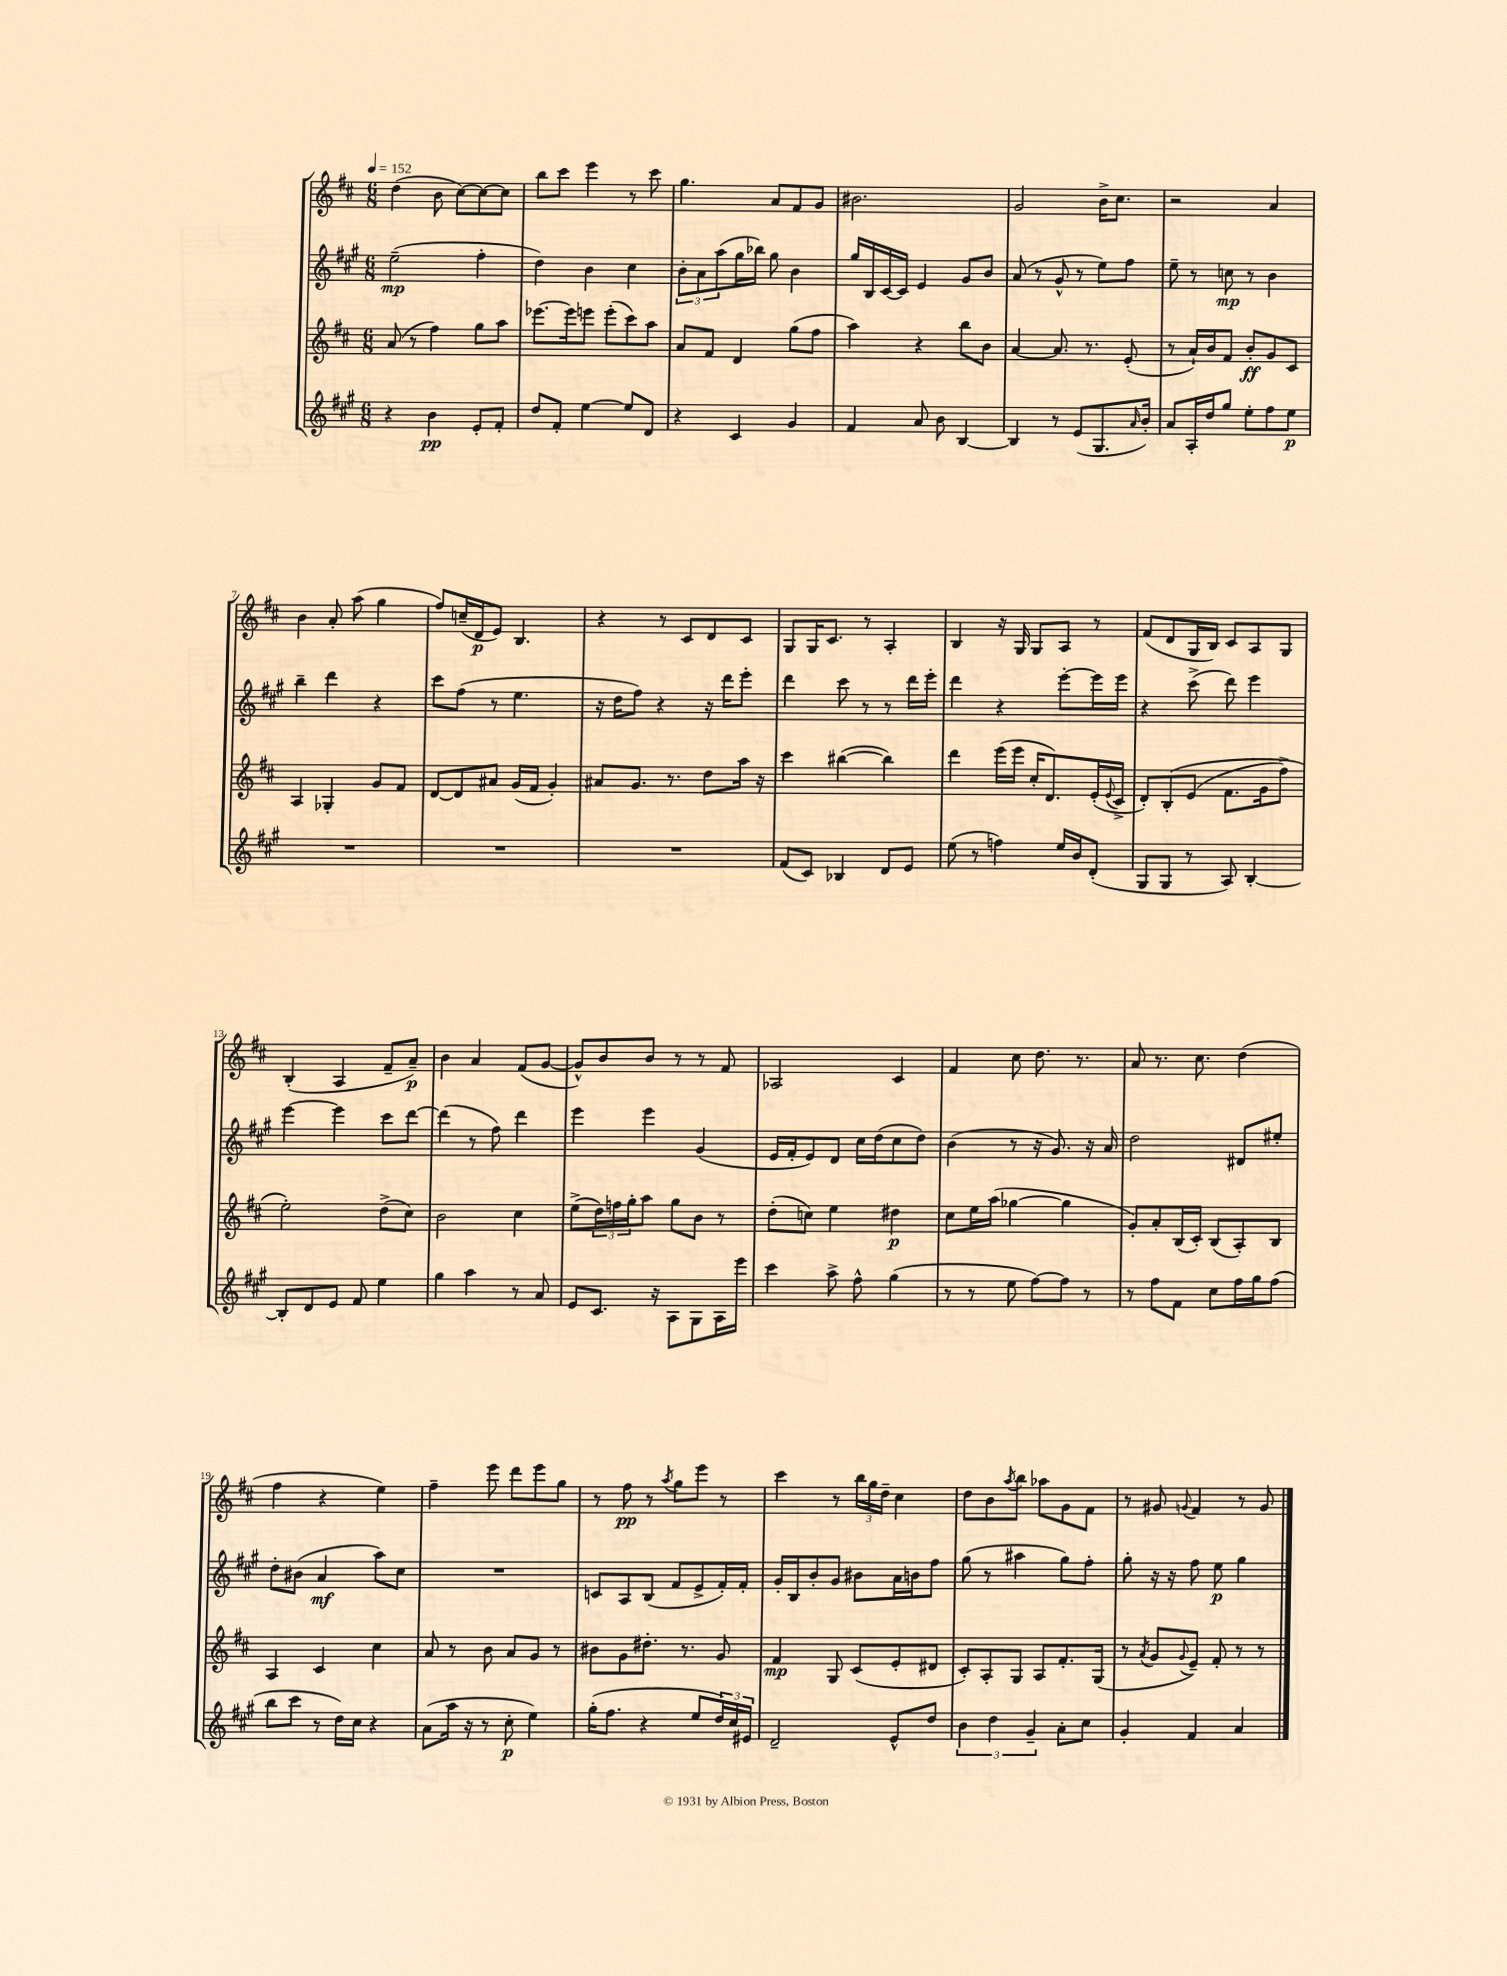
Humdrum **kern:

**kern	**dynam	**kern	**dynam	**kern	**dynam	**kern	**dynam
*part4	*part4	*part3	*part3	*part2	*part2	*part1	*part1
*staff4	*staff4	*staff3	*staff3	*staff2	*staff2	*staff1	*staff1
*clefG2	*	*clefG2	*	*clefG2	*	*clefG2	*
*k[f#c#g#]	*	*k[f#c#]	*	*k[f#c#g#]	*	*k[f#c#]	*
*M6/8	*	*M6/8	*	*M6/8	*	*M6/8	*
*MM152	*	*MM152	*	*MM152	*	*MM152	*
=1	=1	=1	=1	=1	=1	=1	=1
4r	.	(8a/	.	(2ee~\	mp	(4dd\	.
.	.	8r	.	.	.	.	.
4b\	pp	4ff#\)	.	.	.	8b\	.
.	.	.	.	.	.	[8cc#\L)	.
8e'/L	.	8gg\L	.	4ff#'\	.	8cc#\_	.
8f#'/J	.	8aa\J	.	.	.	8cc#\J]	.
=2	=2	=2	=2	=2	=2	=2	=2
8dd/L	.	[8.eee-X\L	.	4dd\)	.	8bb\L	.
8f#'/J	.	.	.	.	.	8ccc#\J	.
.	.	16eee-\k]	.	.	.	.	.
[4ee\	.	8eeen\J	.	4b\	.	4eee\	.
.	.	(8eee'\L	.	.	.	.	.
8ee/L]	.	8ccc#\)	.	4cc#\	.	8r	.
8d/J	.	8aa\J	.	.	.	8ccc#\	.
=3	=3	=3	=3	=3	=3	=3	=3
4r	.	8a/L	.	12b'\L	.	4.gg\	.
.	.	.	.	12a\	.	.	.
.	.	8f#/J	.	.	.	.	.
.	.	.	.	(12aa\	.	.	.
4c#/	.	4d/	.	16gg#\L	.	.	.
.	.	.	.	16bb-X\JJ)	.	.	.
.	.	.	.	8gg#\	.	8a/L	.
4g#/	.	(8gg\L	.	4b\	.	8f#/	.
.	.	8ff#\J	.	.	.	8g/J	.
=4	=4	=4	=4	=4	=4	=4	=4
4f#/	.	4aa\)	.	16gg#/LL	.	2.b#X\	.
.	.	.	.	16B/	.	.	.
.	.	.	.	[16c#/	.	.	.
.	.	.	.	16c#/JJ]	.	.	.
8a/	.	4r	.	4e/	.	.	.
8b\	.	.	.	.	.	.	.
[4B/	.	8bb\L	.	8g#/L	.	.	.
.	.	8b\J	.	8b/J	.	.	.
=5	=5	=5	=5	=5	=5	=5	=5
4B/]	.	[4a/	.	(8a/	.	2g/	.
.	.	.	.	8r	.	.	.
8r	.	8.a/]	.	8g#^^/	.	.	.
(8e/L	.	.	.	8r	.	.	.
.	.	8.r	.	.	.	.	.
8.G#/	.	.	.	8ee\L)	.	16b^\KL	.
.	.	.	.	.	.	8.cc#\J	.
.	.	(8e'/	.	8ff#\J	.	.	.
16qqa/	.	.	.	.	.	.	.
16b'/Jk)	.	.	.	.	.	.	.
=6	=6	=6	=6	=6	=6	=6	=6
8a/L	.	8r	.	8ee~\	.	2r	.
16A'/L	.	16a`/LL)	.	8r	.	.	.
16dd/J	.	16b/J	.	.	.	.	.
8gg#/J	.	8f#/J	.	8ccn\	mp	.	.
8ee'\L	.	8b'/L	ff	8r	.	.	.
8ff#\	.	8g/	.	4b\	.	4a/	.
8ee\J	p	8c#/J	.	.	.	.	.
!!LO:LB:g=z
=7	=7	=7	=7	=7	=7	=7	=7
2.r	.	4A/	.	4bb~\	.	4b\	.
.	.	4G-X'/	.	4ddd\	.	8a'/	.
.	.	.	.	.	.	(8aa\	.
.	.	8g/L	.	4r	.	4gg\	.
.	.	8f#/J	.	.	.	.	.
=8	=8	=8	=8	=8	=8	=8	=8
2.r	.	[8d/L	.	8ccc#\L	.	8ff#/L)	.
.	.	8d/]	.	(8ff#\J	.	(16ccn~/L	.
.	.	.	.	.	.	16d/J	p
.	.	8a#X/J	.	8r	.	8e/J)	.
.	.	(16g/LL	.	4.ee\	.	4.B/	.
.	.	16f#/JJ	.	.	.	.	.
.	.	4g'/)	.	.	.	.	.
=9	=9	=9	=9	=9	=9	=9	=9
2.r	.	8a#X/L	.	16r	.	4r	.
.	.	.	.	16dd\KL	.	.	.
.	.	8.g/J	.	8ff#\J)	.	.	.
.	.	.	.	4r	.	8r	.
.	.	8.r	.	.	.	.	.
.	.	.	.	.	.	8c#/L	.
.	.	8dd\L	.	16r	.	8d/	.
.	.	.	.	16ddd\KL	.	.	.
.	.	16aa\Jk	.	8eee'\J	.	8c#/J	.
.	.	16r	.	.	.	.	.
=10	=10	=10	=10	=10	=10	=10	=10
(8f#/L	.	4ccc#\	.	4ddd\	.	8G/L	.
8c#/J)	.	.	.	.	.	16G/K	.
.	.	.	.	.	.	8.c#/J	.
4B-X/	.	([4bb#X\	.	8ccc#\	.	.	.
.	.	.	.	8r	.	8r	.
8d/L	.	4bb#\])	.	8r	.	4A'/	.
8e/J	.	.	.	16ddd\LL	.	.	.
.	.	.	.	16eee'\JJ	.	.	.
=11	=11	=11	=11	=11	=11	=11	=11
(8ee\	.	4ddd\	.	4ddd\	.	4B/	.
8r	.	.	.	.	.	.	.
4ffn\)	.	(16eee\LL	.	4r	.	16r	.
.	.	16eee\JJ	.	.	.	16G/	.
.	.	16cc#'/KL	.	.	.	8G/L	.
.	.	8.d/)	.	.	.	.	.
16ee/LL	.	.	.	[8eee'\L	.	8A/J	.
16b/J	.	.	.	.	.	.	.
(8d'/J	.	(16e'/L	.	16eee\L]	.	8r	.
.	.	8qqe/	.	.	.	.	.
.	.	16c#^/JJ	.	16eee\JJ	.	.	.
=12	=12	=12	=12	=12	=12	=12	=12
8G#/L	.	8d'/L)	.	4r	.	(8f#/L	.
8G#/J	.	(8B'/	.	.	.	8d/	.
8r	.	(8e/J	.	(8ccc#^\	.	16G/L	.
.	.	.	.	.	.	16B/JJ)	.
8A/)	.	8.f#\L	.	8ddd\)	.	8c#/L	.
[4B'/	.	.	.	4eee\	.	8A/	.
.	.	16g\k	.	.	.	.	.
.	.	8ff#^\J)	.	.	.	8G/J	.
!!LO:LB:g=z
=13	=13	=13	=13	=13	=13	=13	=13
8B'/L]	.	2ee'\)	.	[4eee\	.	(4B'/	.
8d/	.	.	.	.	.	.	.
8e/J	.	.	.	4eee\]	.	4A/	.
8f#/	.	.	.	.	.	.	.
4ee\	.	(8dd^\L	.	8ccc#\L	.	8f#~/L	.
.	.	8cc#\J)	.	[8ddd\J	.	8a~/J)	p
=14	=14	=14	=14	=14	=14	=14	=14
4gg#\	.	2b\	.	(4ddd\]	.	4b\	.
4aa\	.	.	.	8r	.	4a/	.
.	.	.	.	8ff#\)	.	.	.
8r	.	4cc#\	.	4ddd\	.	(8f#/L	.
8a/	.	.	.	.	.	[8g/J	.
=15	=15	=15	=15	=15	=15	=15	=15
8e/L	.	(8ee^\L	.	4eee\	.	8g^^/L])	.
8.c#/J	.	24dd\L)	.	.	.	8b/	.
.	.	24ffn\	.	.	.	.	.
.	.	24gg'\J	.	.	.	.	.
.	.	8aa\J	.	4eee\	.	8b/J	.
16r	.	.	.	.	.	.	.
8A\L	.	8gg\L	.	.	.	8r	.
8G#\	.	8b\J	.	(4g#/	.	8r	.
16A\L	.	8r	.	.	.	8f#/	.
16eee\JJ	.	.	.	.	.	.	.
=16	=16	=16	=16	=16	=16	=16	=16
4ccc#\	.	(8dd'\L	.	16e/LL	.	2A-X/	.
.	.	.	.	16f#'/J	.	.	.
.	.	8ccn\J)	.	8e/)	.	.	.
8aa^\	.	4ee\	.	8d/J	.	.	.
8ff#^^\	.	.	.	16cc#\LL	.	.	.
.	.	.	.	(16dd\J	.	.	.
(4gg#\	.	4dd#X\	p	8cc#\	.	4c#/	.
.	.	.	.	8dd\J)	.	.	.
=17	=17	=17	=17	=17	=17	=17	=17
8r	.	8cc#\L	.	(4b\	.	4f#/	.
8r	.	16ee\L	.	.	.	.	.
.	.	(16aa\JJ	.	.	.	.	.
8ee\	.	[4gg-X\	.	8r	.	8cc#\	.
[8ff#\L)	.	.	.	16r	.	8.dd\	.
.	.	.	.	8.g#/)	.	.	.
8ff#\J]	.	4gg-\]	.	.	.	.	.
.	.	.	.	.	.	8.r	.
8r	.	.	.	16r	.	.	.
.	.	.	.	16a/	.	.	.
=18	=18	=18	=18	=18	=18	=18	=18
8r	.	8g'/L)	.	2dd\	.	8a/	.
8ff#\L	.	8a'/	.	.	.	8.r	.
8f#\J	.	(16B/L	.	.	.	.	.
.	.	16c#'/JJ)	.	.	.	8.cc#\	.
8cc#\L	.	(8B/L	.	.	.	.	.
16ff#\L	.	8A'/)	.	8d#X/L	.	(4dd\	.
16gg#\J	.	.	.	.	.	.	.
(8ff#\J	.	8B/J	.	8ee#X'/J	.	.	.
!!LO:LB:g=z
=19	=19	=19	=19	=19	=19	=19	=19
8bb\L	.	4A/	.	8dd'\L	.	4ff#\	.
8ccc#\J	.	.	.	(8b#X\J	.	.	.
8r	.	4c#/	.	4a/	mf	4r	.
16dd\LL)	.	.	.	.	.	.	.
16cc#\JJ	.	.	.	.	.	.	.
4r	.	4cc#\	.	8aa\L)	.	4ee\)	.
.	.	.	.	8cc#\J	.	.	.
=20	=20	=20	=20	=20	=20	=20	=20
(8a\L	.	8a/	.	2.r	.	4ff#~\	.
16aa\Jk	.	8r	.	.	.	.	.
16r	.	.	.	.	.	.	.
8r	.	8b\	.	.	.	8eee\	.
8cc#'\	p	8a/L	.	.	.	8ddd\L	.
4ee\)	.	8g/J	.	.	.	8eee\	.
.	.	8r	.	.	.	8gg\J	.
=21	=21	=21	=21	=21	=21	=21	=21
(16gg#'\KL	.	8b#X\L	.	8cn/L	.	8r	.
8.ff#\J	.	.	.	.	.	.	.
.	.	8g\	.	8A/	.	8ff#\	pp
4r	.	8.dd#X'\J	.	(8B/J	.	8r	.
.	.	.	.	.	.	8qaa/	.
.	.	.	.	8f#/L	.	8gg\L	.
.	.	8.r	.	.	.	.	.
8ee/L	.	.	.	8e^/	.	8eee\J	.
24dd/L)	.	8g/	.	16f#'/L)	.	8r	.
24cc#/	.	.	.	.	.	.	.
.	.	.	.	16f#'/JJ	.	.	.
24e#X/JJ	.	.	.	.	.	.	.
=22	=22	=22	=22	=22	=22	=22	=22
2d~/	.	4f#/	mp	16g#'/LL	.	4ccc#\	.
.	.	.	.	16B/J	.	.	.
.	.	.	.	8b'/	.	.	.
.	.	8G/	.	8g#/J	.	8r	.
.	.	(8c#/L	.	8b#X\L	.	24bb\LL	.
.	.	.	.	.	.	24gg\	.
.	.	.	.	.	.	24dd~\JJ	.
8e^^/L	.	8e'/	.	16a\L	.	4cc#\	.
.	.	.	.	16bn\J	.	.	.
8dd/J	.	8d#X/J	.	8ff#\J	.	.	.
=23	=23	=23	=23	=23	=23	=23	=23
6b\	.	8c#'/L)	.	(8gg#\	.	8dd\L	.
.	.	8A'/	.	8r	.	8b\	.
6dd\	.	.	.	.	.	.	.
.	.	.	.	.	.	8qaa/	.
.	.	8G/J	.	4aa#X\	.	8bb\J	.
6g#~/	.	.	.	.	.	.	.
.	.	8A/L	.	.	.	8aa-X\L	.
8a'\L	.	8.f#'/	.	8gg#\L)	.	8g\	.
8cc#\J	.	.	.	8ff#'\J	.	8f#\J	.
.	.	(16G/Jk	.	.	.	.	.
=24	=24	=24	=24	=24	=24	=24	=24
4g#'/	.	8r	.	8gg#'\	.	8r	.
.	.	8qa/	.	.	.	.	.
.	.	8g/L	.	16r	.	8g#X/	.
.	.	.	.	16r	.	.	.
.	.	8qqg/	.	.	.	8qqgn/	.
4f#/	.	8e~/J)	.	8ff#\	.	4f#/	.
.	.	8f#'/	.	8ee\	p	.	.
4a/	.	8r	.	4gg#\	.	8r	.
.	.	8r	.	.	.	8g/	.
==	==	==	==	==	==	==	==
*-	*-	*-	*-	*-	*-	*-	*-
